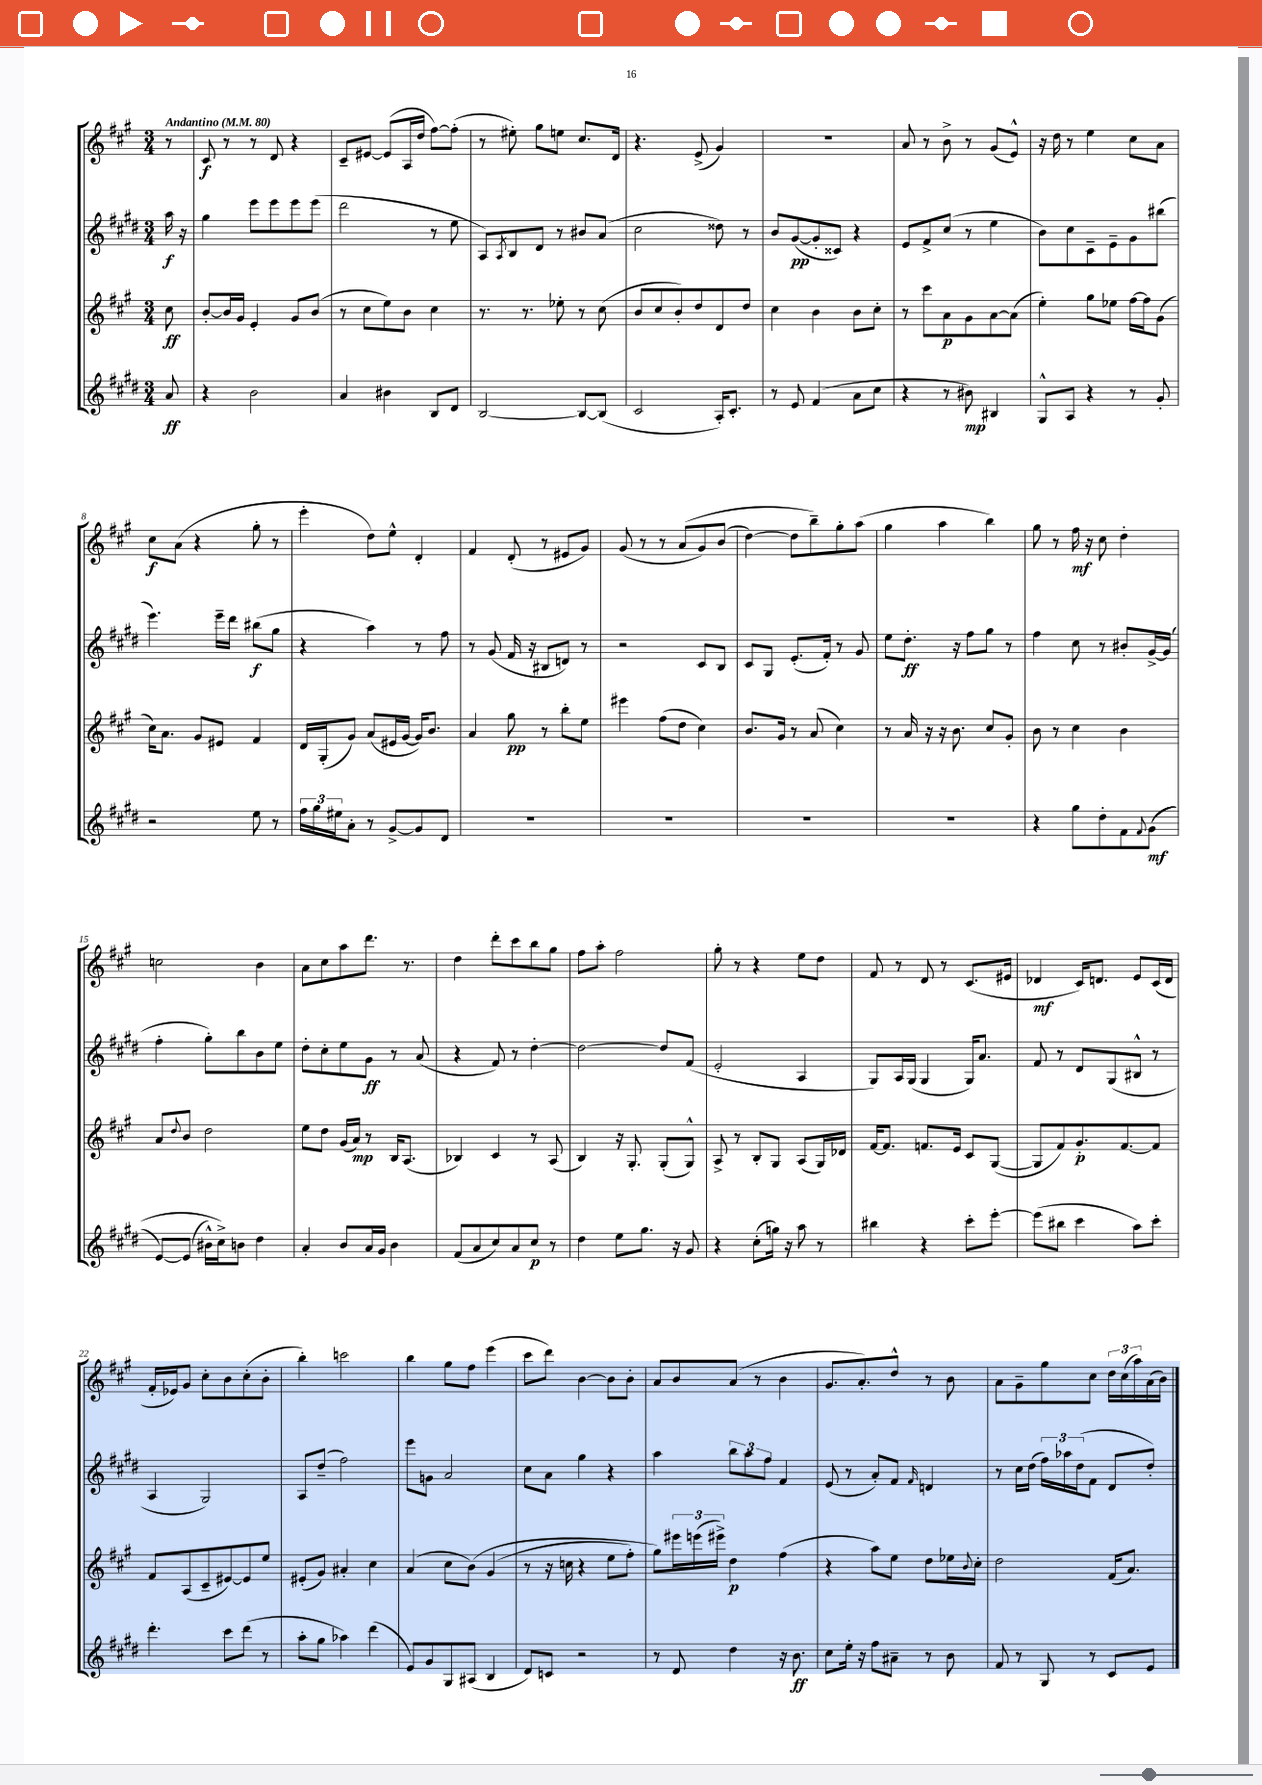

**kern	**kern	**kern	**kern
*staff4	*staff3	*staff2	*staff1
*clefG2	*clefG2	*clefG2	*clefG2
*k[f#c#g#d#]	*k[f#c#g#]	*k[f#c#g#d#]	*k[f#c#g#]
*M3/4	*M3/4	*M3/4	*M3/4
*MM80	*MM80	*MM80	*MM80
8a	8cc#	16aa	8r
.	.	16r	.
=	=	=	=
4r	[8b'	4gg#	8c#
.	16b]	.	8r
.	16g#	.	.
2b	4e'	8eee	8r
.	.	8eee	8d
.	8g#	8eee	4r
.	(8b	(8eee	.
=	=	=	=
4a	8r	2ddd#	8c#~
.	8cc#	.	[8e#
4b#	8ee)	.	(8e#]
.	8b	.	16A
.	.	.	16dd
8B	4cc#	8r	[8ff#)
8d#	.	8ee	(8ff#']
=	=	=	=
[2B	8.r	8A)	8r
.	.	8qA	.
.	.	8B	8ee#')
.	8.r	.	.
.	.	8d#	8gg#
.	8ee-'	8r	8ee
8B_	8r	8b#	8.cc#
(8B]	(8cc#	(8a	.
.	.	.	16d
=	=	=	=
2c#	8b	2cc#	4.r
.	8cc#	.	.
.	8b')	.	.
.	8dd	.	(8e^
16A')	8d	8dd##)	4g#)
8.c#'	.	.	.
.	8dd	8r	.
=	=	=	=
8r	4cc#	8b	2.r
8e	.	([8g#	.
(4f#	4b	8g#']	.
.	.	8c##)	.
8a	8b	4r	.
8cc#	8cc#'	.	.
=	=	=	=
4r	8r	8e	8a
.	8ccc#	8f#^	8r
8r	8a	(8cc#	8b^
8b#)	8g#	8r	8r
4B#	[8a	4ee	(8g#
.	(8a]	.	8e^^)
=	=	=	=
8G#^^	4ee')	8b)	16r
.	.	.	16dd
8A	.	8cc#	8r
4r	8gg#	8c#~	4ee
.	8ee-	8e~	.
8r	[16ff#	8g#	8cc#
.	16ff#]	.	.
8g#'	(8g#	(8bb#	8a
=	=	=	=
2r	16cc#)	4.eee)	8cc#
.	8.a	.	.
.	.	.	(8a
.	8g#	.	4r
.	8e#	16eee~	.
.	.	16ddd#	.
8ee	4f#	(8bb#	8gg#'
8r	.	8gg#	8r
=	=	=	=
24ff#	16d	4r	4eee'
24gg#	.	.	.
.	(16G#'	.	.
24ee#	.	.	.
8a'	8g#)	.	.
8r	(8a	4aa)	8dd)
[8g#^	16e#	.	8ee^^
.	[16g#	.	.
8g#]	16g#])	8r	4d'
.	8.b	.	.
8d#	.	8ff#	.
=	=	=	=
2.r	4a	8r	4f#
.	.	(8g#	.
.	8gg#	16f#	(8d'
.	.	16r	.
.	8r	8B#	8r
.	8bb'	8d)	8e#
.	8ee	8r	8g#)
=	=	=	=
2.r	4eee#	2r	(8g#
.	.	.	8r
.	(8ff#	.	8r
.	8dd	.	&(8a
.	4cc#)	8c#	8g#)
.	.	8B	(8b
=	=	=	=
2.r	8.b	8c#	[4dd)
.	.	8G#	.
.	16g#	.	.
.	8r	(8.e'	8dd]
.	(8a	.	8bb~&)
.	.	16f#')	.
.	4cc#)	8r	8gg#'
.	.	8g#	(8aa
=	=	=	=
2.r	8r	8ee	4gg#
.	16a	8.dd#'	.
.	16r	.	.
.	16r	.	4aa
.	8.b	16r	.
.	.	8ff#	.
.	8cc#	8gg#	4bb)
.	8g#'	8r	.
=	=	=	=
4r	8b	4ff#	8gg#
.	8r	.	8r
8gg#	4cc#	8cc#	16ff#
.	.	.	16r
8dd#'	.	8r	8cc#
8f#	4b	8b#'	4dd'
8qqf#	.	.	.
&((8g#	.	[16g#^	.
.	.	(16g#]	.
=	=	=	=
[8e)	8a	4ff#'	2cc
.	8qqdd	.	.
(8e]	8b	.	.
16b#^^)	2dd	8gg#')	.
16cc#^&)	.	.	.
8b	.	8bb	.
4dd#	.	8b	4b
.	.	8ee	.
=	=	=	=
4a'	8ee	8dd#'	8a
.	8dd	8cc#'	8cc#
8b	(16g#	8ee	8aa
.	16a)	.	.
16a	8r	8g#	8.ddd
16g#	.	.	.
4b	16B	8r	.
.	(8.A	.	8.r
.	.	(8a	.
=	=	=	=
(8f#	4B-)	4r	4dd
8a	.	.	.
8cc#)	4c#	8f#)	8ddd'
8a	.	8r	8ccc#
8cc#	8r	[4dd#'	8bb
8r	(8A	.	8gg#
=	=	=	=
4dd#	4B)	2dd#_	8ff#
.	.	.	8aa'
8ee	16r	.	2ff#
.	8.G#'	.	.
8.gg#	.	.	.
.	(8G#'	8dd#]	.
16r	.	.	.
8g#	8G#^^)	(8f#	.
=	=	=	=
4r	8A^	2e'	8gg#'
.	8r	.	8r
(8cc#'	8B'	.	4r
16gg)	8G#	.	.
16r	.	.	.
8aa	(8A	4A	8ee
8r	16G#)	.	8dd
.	16d-	.	.
=	=	=	=
4bb#	[16f#	8G#)	8f#
.	8.f#]	.	.
.	.	16A	8r
.	.	(16G#	.
4r	8.f	4G#	8d
.	.	.	8r
.	16e	.	.
8ccc#'	8c#	16G#)	(8.c#
.	.	8.a	.
[8eee'	([8G#	.	.
.	.	.	16e#
=	=	=	=
(8eee]	8G#]	8f#	4d-
8bb#	8f#)	8r	.
4ccc#	8.g#'	8d#	16c#)
.	.	.	8.d
.	.	(8G#	.
.	[8.f#	.	.
8aa)	.	8B#^^	8e
8ccc#'	8f#]	8r	(16c#
.	.	.	16d
=	=	=	=
4.ddd#'	8f#	4A	16f#'
.	.	.	16e-)
.	(8A	.	8g#
.	8c#~	2G#)	8cc#'
8ccc#	[8e#)	.	8b
(8ddd#	8e#]	.	(8cc#'
8r	8ee	.	8b'
=	=	=	=
8aa'	(8e#'	8A	4bb')
8gg#	8g#)	(8dd#~	.
4aa-)	4a#'	2ff#)	2ccc
(4ddd#	4cc#	.	.
=	=	=	=
8e)	(4a	8eee	4bb
8g#	.	8g	.
8G#	8cc#	2a	8gg#
(8A#	&(8b)	.	8ff#
4B	(4g#	.	(4eee
=	=	=	=
8d#)	8r	8cc#	8ccc#
8c	16r	8a	8ddd)
.	16cc	.	.
2r	4r	4gg#	[4b
.	8ee	4r	8b]
.	8ff#')	.	8b'
=	=	=	=
8r	8gg#&)	4aa	8a
8d#	24eee#	.	8b
.	(24eee	.	.
.	24eee#^)	.	.
4dd#	4dd	12bb	(8a
.	.	12aa	.
.	.	.	8r
.	.	12ff#	.
16r	(4ff#	4f#	4b
8.b	.	.	.
=	=	=	=
8cc#	4r	(8e	8.g#
16ee'	.	8r	.
16r	.	.	8.a')
8ff#	8aa)	8a')	.
8a#~	8ee	8f#	8dd^^
.	.	16qqf#	.
8r	8dd	4d	8r
8b	16ee-	.	8b
.	8qqb	.	.
.	16cc#'	.	.
=	=	=	=
8f#	2dd	8r	8a
8r	.	16cc#	8g#~
.	.	(16dd#	.
8G#	.	24ff#)	8gg#
.	.	24aa-	.
.	.	(24dd#	.
8r	.	8f#	8cc#
8c#	(16f#	8d#	24dd
.	.	.	(24cc#
.	8.a)	.	.
.	.	.	24aa)
8e	.	8dd#')	(16a
.	.	.	16b)
==	==	==	==
*-	*-	*-	*-
